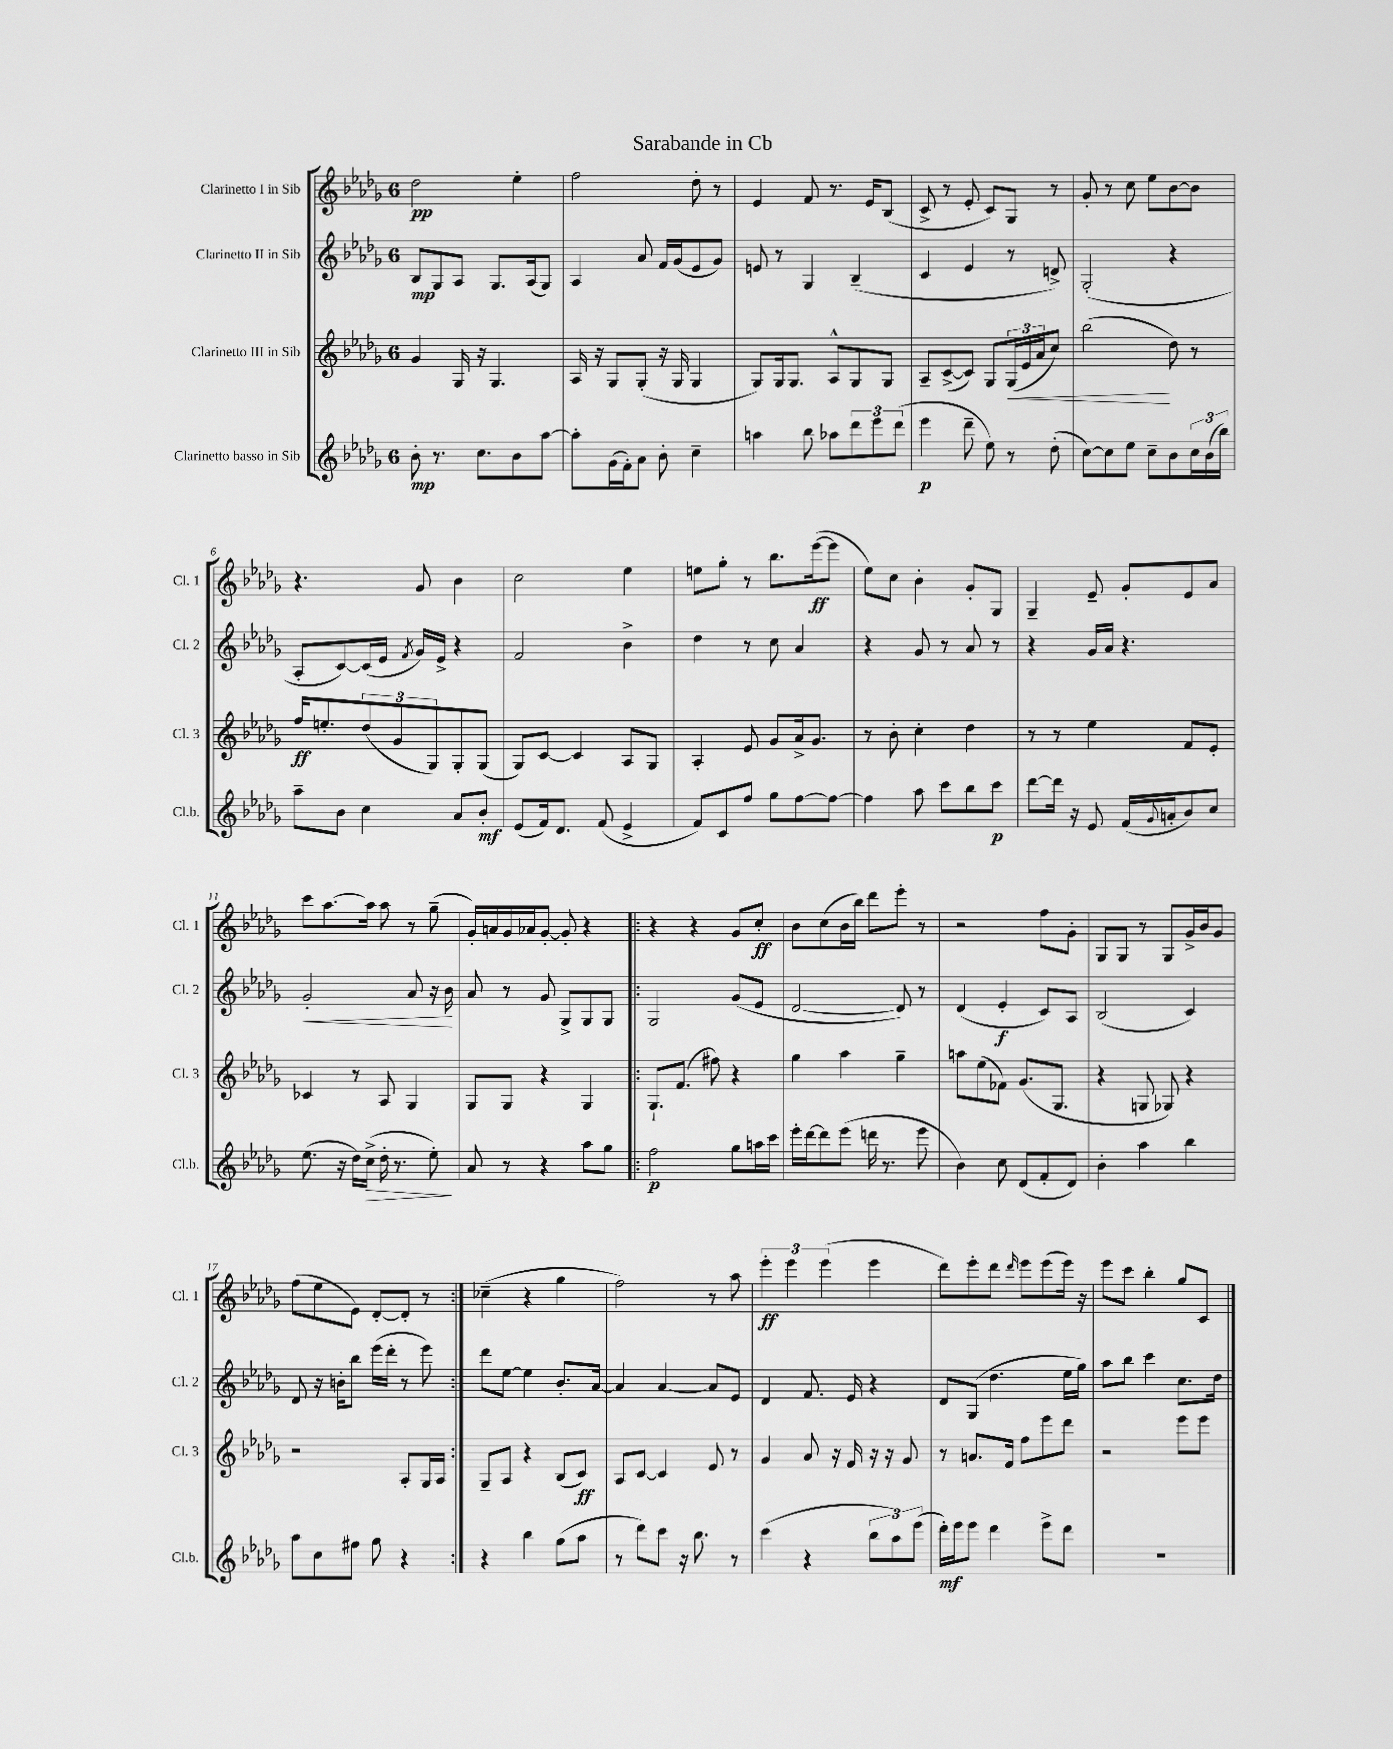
\header { title = "Sarabande in Cb" }
<<
\new StaffGroup <<
\new Staff = "s0" \with { instrumentName = "Clarinetto I in Sib" shortInstrumentName = "Cl. 1" } {
    \clef treble \key des \major \once \override Staff.TimeSignature.style = #'single-digit \time 6/8
    des''2\pp ees''4-. |
    f''2 des''8-. r8 |
    ees'4 f'8 r8. ees'16 bes8( |
    c'8-> r8 ees'8-. c'8) ges8 r8 |
    ges'8-. r8 c''8 ees''8 bes'8~ bes'8 |
    r4. ges'8 bes'4 |
    c''2 ees''4 |
    e''8 ges''8-. r8 bes''8. ees'''16~\ff( ees'''8 |
    ees''8) c''8 bes'4-. ges'8-. ges8 |
    ges4-- ees'8-- ges'8-. ees'8 aes'8 |
    c'''8 aes''8.~ aes''16 aes''8 r8 ges''8--( |
    ges'16-.) a'16 ges'16 aes'16 ges'8~-. ges'8-. r4 |
    \repeat volta 2 { r4 r4 ges'8 c''8-.\ff |
    bes'8 c''8( bes'16 bes''16) des'''8 ees'''8-. r8 |
    r2 f''8 ges'8-. |
    ges8 ges8 r8 ges8 ges'16-> bes'16 ges'8 |
    f''8( ees''8 ees'8) des'8~-. des'8-. r8 | }
    ces''4--( r4 ges''4 |
    f''2) r8 aes''8 |
    \tuplet 3/2 { ees'''4-.\ff ees'''4 ees'''4( } ees'''4 |
    des'''8) ees'''8-. des'''8 \grace { des'''16 } ees'''8 ees'''8( ees'''16) r16 |
    ees'''8 c'''8 bes''4-. ges''8 c'8 \bar "|." |
}
\new Staff = "s1" \with { instrumentName = "Clarinetto II in Sib" shortInstrumentName = "Cl. 2" } {
    \clef treble \key des \major \once \override Staff.TimeSignature.style = #'single-digit \time 6/8
    bes8\mp ges8 aes8 ges8. aes16( ges8) |
    aes4 aes'8 f'16 ges'16( ees'8 ges'8) |
    e'8 r8 ges4 bes4--( |
    c'4 ees'4 r8 d'8->) |
    ges2-.( r4 |
    aes8-. c'8~) c'16( ees'16 \acciaccatura { f'8 } ges'16) ees'16-> r4 |
    f'2 bes'4-> |
    des''4 r8 c''8 aes'4 |
    r4 ges'8 r8 aes'8 r8 |
    r4 ges'16 aes'16 r4. |
    ges'2-.\< aes'8 r16 bes'16\! |
    aes'8 r8 ges'8 ges8-> ges8 ges8 |
    \repeat volta 2 { ges2 ges'8( ees'8 |
    des'2~ des'8) r8 |
    des'4( ees'4-.\f c'8) aes8 |
    bes2( c'4) |
    des'8 r16 b'16-. bes''8 ees'''16( des'''16-. r8 ees'''8) | }
    des'''8 ees''8~ ees''4 bes'8.-. aes'16~ |
    aes'4 aes'4~ aes'8 ees'8 |
    des'4 f'8. ees'16 r4 |
    des'8 ges8( des''4. ees''16 ges''16) |
    aes''8 bes''8 c'''4 c''8. des''16 \bar "|." |
}
\new Staff = "s2" \with { instrumentName = "Clarinetto III in Sib" shortInstrumentName = "Cl. 3" } {
    \clef treble \key des \major \once \override Staff.TimeSignature.style = #'single-digit \time 6/8
    ges'4 ges16 r16 ges4. |
    aes16 r16 ges8 ges8-.( r16 ges16 ges4 |
    ges8) ges16 ges8. aes8-^ ges8 ges8 |
    aes8-- c'8~->( c'8) ges8 \tuplet 3/2 { ges16\<( ees'16 aes'16 } c''8) |
    bes''2\!( des''8) r8 |
    f''16\ff e''8.-. \tuplet 3/2 { des''8( ges'8 ges8) } ges8-. ges8( |
    ges8) c'8~ c'4 aes8 ges8 |
    aes4-. ees'8 ges'8 aes'16-> ges'8. |
    r8 bes'8-. c''4-. des''4 |
    r8 r8 ees''4 f'8 ees'8-. |
    ces'4 r8 aes8 ges4 |
    ges8 ges8 r4 ges4 |
    \repeat volta 2 { ges8.-! f'8.( fis''8) r4 |
    ges''4 aes''4 ges''4-- |
    a''8 ees''8( fes'8) ges'8.( ges8. |
    r4 g8 ges8) r4 |
    r2 aes8-. ges16 aes16 | }
    ges8-- aes8 r4 bes8( c'8\ff) |
    aes8 c'8~ c'4 ees'8 r8 |
    ges'4 aes'8 r16 f'16 r16 r16 ges'8 |
    r8 a'8. f'16 f''8 ees'''8 des'''8 |
    r2 ees'''8 ees'''8 \bar "|." |
}
\new Staff = "s3" \with { instrumentName = "Clarinetto basso in Sib" shortInstrumentName = "Cl.b." } {
    \clef treble \key des \major \once \override Staff.TimeSignature.style = #'single-digit \time 6/8
    bes'8-.\mp r8. c''8. bes'8 aes''8~ |
    aes''8-. ges'16( f'16-.) aes'8 bes'8-. c''4-- |
    a''4 bes''8 aes''8 \tuplet 3/2 { des'''8 ees'''8 des'''8( } |
    ees'''4\p des'''8-- ees''8) r8 des''8-.( |
    c''8~) c''8 ees''8 c''8-- bes'8 \tuplet 3/2 { c''16 bes'16( bes''16) } |
    aes''8-- bes'8 c''4 aes'8 bes'8-.\mf |
    ees'8( f'16) des'8. f'8( ees'4-> |
    f'8) c'8 f''8 ges''8 f''8~ f''8~ |
    f''4 aes''8 c'''8 bes''8 c'''8\p |
    des'''8~ des'''16 r16 ees'8 f'16( \appoggiatura { ges'8 } a'16-. bes'8) c''8 |
    ees''8.( r16 des''16) c''16->\>( des''16-. r8. ees''8-.\!) |
    aes'8 r8 r4 aes''8 ges''8 |
    \repeat volta 2 { f''2\p ges''8 a''16 c'''16 |
    ees'''16-. des'''16~ des'''8 ees'''8( d'''16 r8. ees'''8 |
    bes'4) c''8 des'8( f'8-. des'8) |
    bes'4-. aes''4 bes''4 |
    aes''8 c''8 fis''8 ges''8 r4 | }
    r4 bes''4 ges''8( aes''8 |
    r8 des'''8) c'''8 r16 bes''8. r8 |
    c'''4( r4 \tuplet 3/2 { bes''8 aes''8) ees'''8( } |
    des'''16-.\mf) ees'''16 ees'''8 des'''4 ees'''8-> des'''8 |
    R2. \bar "|." |
}
>>
>>
